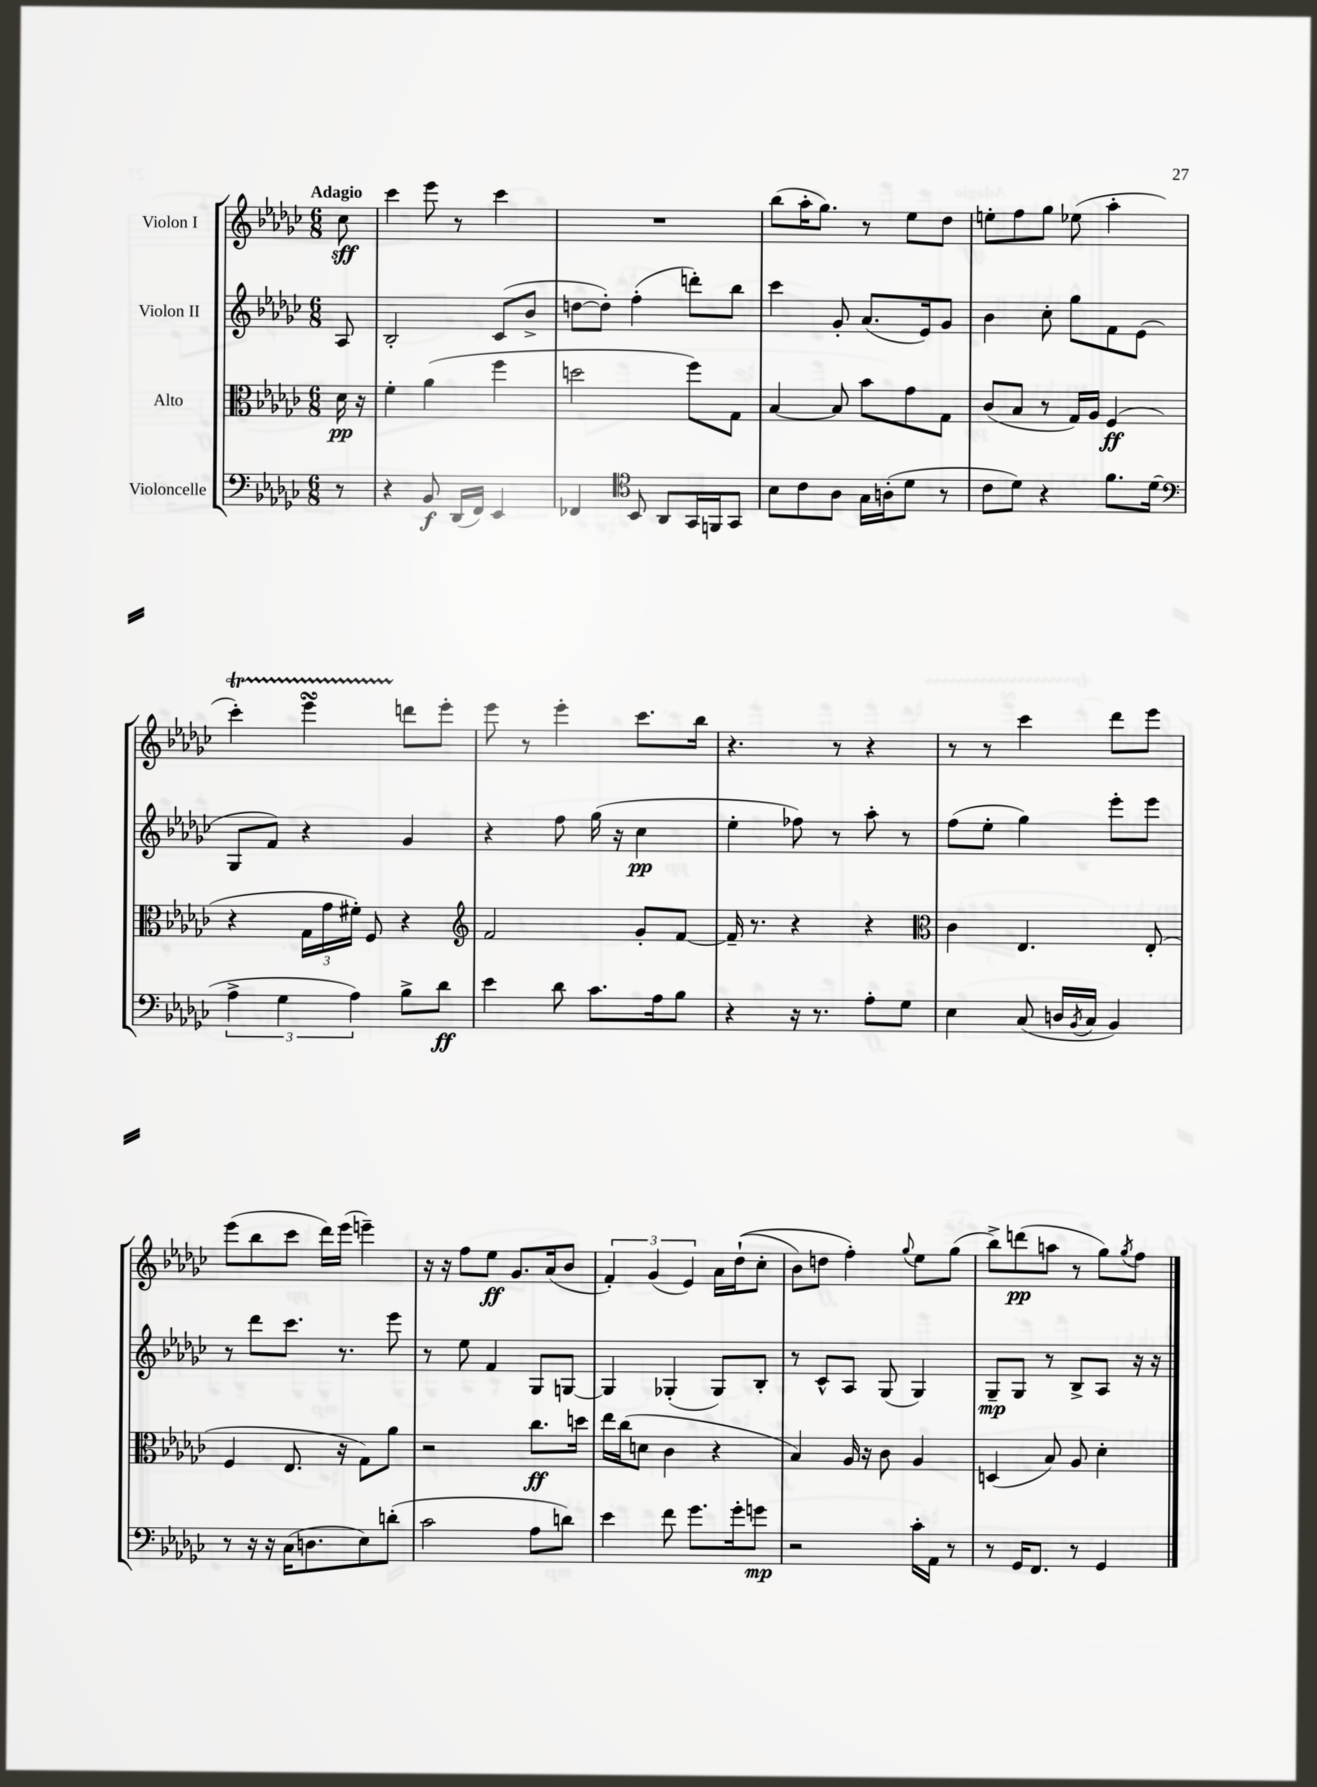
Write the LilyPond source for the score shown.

<<
\new StaffGroup <<
\new Staff = "s0" \with { instrumentName = "Violon I" } {
    \clef treble \key ges \major \numericTimeSignature \time 6/8 \partial 8 \tempo "Adagio"
    ces''8\sff |
    ces'''4 ees'''8 r8 ces'''4 |
    R2. |
    bes''8( aes''16-. ges''8.) r8 ees''8 des''8 |
    e''8-. f''8 ges''8 ees''8( aes''4-. |
    ces'''4-.\startTrillSpan) ees'''4\turn d'''8\stopTrillSpan ees'''8-. |
    ees'''8 r8 ees'''4-. ces'''8. bes''16 |
    r4. r8 r4 |
    r8 r8 ces'''4 des'''8 ees'''8 |
    ees'''8( bes''8 ces'''8 des'''16) ees'''16( e'''4--) |
    r16 r16 f''8 ees''8\ff ges'8. aes'16( bes'8 |
    \tuplet 3/2 { f'4-.) ges'4( ees'4) } aes'16 des''16-!(\( ces''8-. |
    bes'8) d''8 f''4-.\) \appoggiatura { ges''8 } ees''8 ges''8( |
    bes''8->) d'''8\pp( a''8 r8 ges''8) \acciaccatura { ges''8 } f''8 \bar "|." |
}
\new Staff = "s1" \with { instrumentName = "Violon II" } {
    \clef treble \key ges \major \numericTimeSignature \time 6/8 \partial 8
    aes8 |
    bes2-. ces'8( bes'8-> |
    d''8~ d''8-.) f''4-.( d'''8-.) bes''8 |
    ces'''4 ges'8-. aes'8.( ees'16) ges'8 |
    bes'4 ces''8-. ges''8 f'8 ees'8( |
    ges8 f'8) r4 ges'4 |
    r4 f''8 ges''16( r16 ces''4\pp |
    ees''4-. fes''8) r8 aes''8-. r8 |
    f''8( ees''8-. ges''4) ees'''8-. ees'''8 |
    r8 des'''8 ces'''8. r8. ees'''8 |
    r8 ees''8 f'4 ges8 g8~ |
    g4 ges4-.( ges8) bes8-. |
    r8 ces'8-^ aes8 ges8( ges4) |
    ges8--\mp ges8 r8 bes8-> aes8 r16 r16 \bar "|." |
}
\new Staff = "s2" \with { instrumentName = "Alto" } {
    \clef alto \key ges \major \numericTimeSignature \time 6/8 \partial 8
    des'16\pp r16 |
    f'4-. aes'4( f''4 |
    d''2 f''8) ges8 |
    bes4~ bes8 bes'8 ges'8 ges8 |
    ces'8( bes8 r8 ges16) aes16 f4\ff( |
    r4 \tuplet 3/2 { ges16 ges'16 fis'16-.) } f8 r4 |
    \clef treble f'2 ges'8-. f'8~ |
    f'16-- r8. r4 r4 |
    \clef alto ces'4 ees4. ees8-.( |
    f4 ees8. r16 ges8) aes'8 |
    r2 ces''8.\ff d''16 |
    ees''16 ces''16( d'8 ces'4 r4 |
    bes4) aes16 r16 ces'8 aes4 |
    d4( bes8) aes8 des'4-. \bar "|." |
}
\new Staff = "s3" \with { instrumentName = "Violoncelle" } {
    \clef bass \key ges \major \numericTimeSignature \time 6/8 \partial 8
    r8 |
    r4 bes,8\f des,16( f,16) ees,4 |
    fes,4 \clef tenor bes,8 aes,8 ges,16 f,16 ges,8 |
    bes8 ces'8 aes8 ges16 a16-.( des'8 r8 |
    ces'8 des'8) r4 f'8. des'16( |
    \clef bass \tuplet 3/2 { aes4-> ges4 aes4) } bes8-> des'8\ff |
    ees'4 des'8 ces'8. aes16 bes8 |
    r4 r16 r8. aes8-. ges8 |
    ees4 ces8( d16 \acciaccatura { bes,8 } ces16 bes,4) |
    r8 r16 r16 ces16( d8. ees8) d'8-.( |
    ces'2 aes8 d'8) |
    ees'4 f'8 ges'8. ges'16-. g'8\mp |
    r2 ces'16-. aes,16 r8 |
    r8 ges,16 f,8. r8 ges,4 \bar "|." |
}
>>
>>
\layout { \context { \Score \remove "Bar_number_engraver" } }
